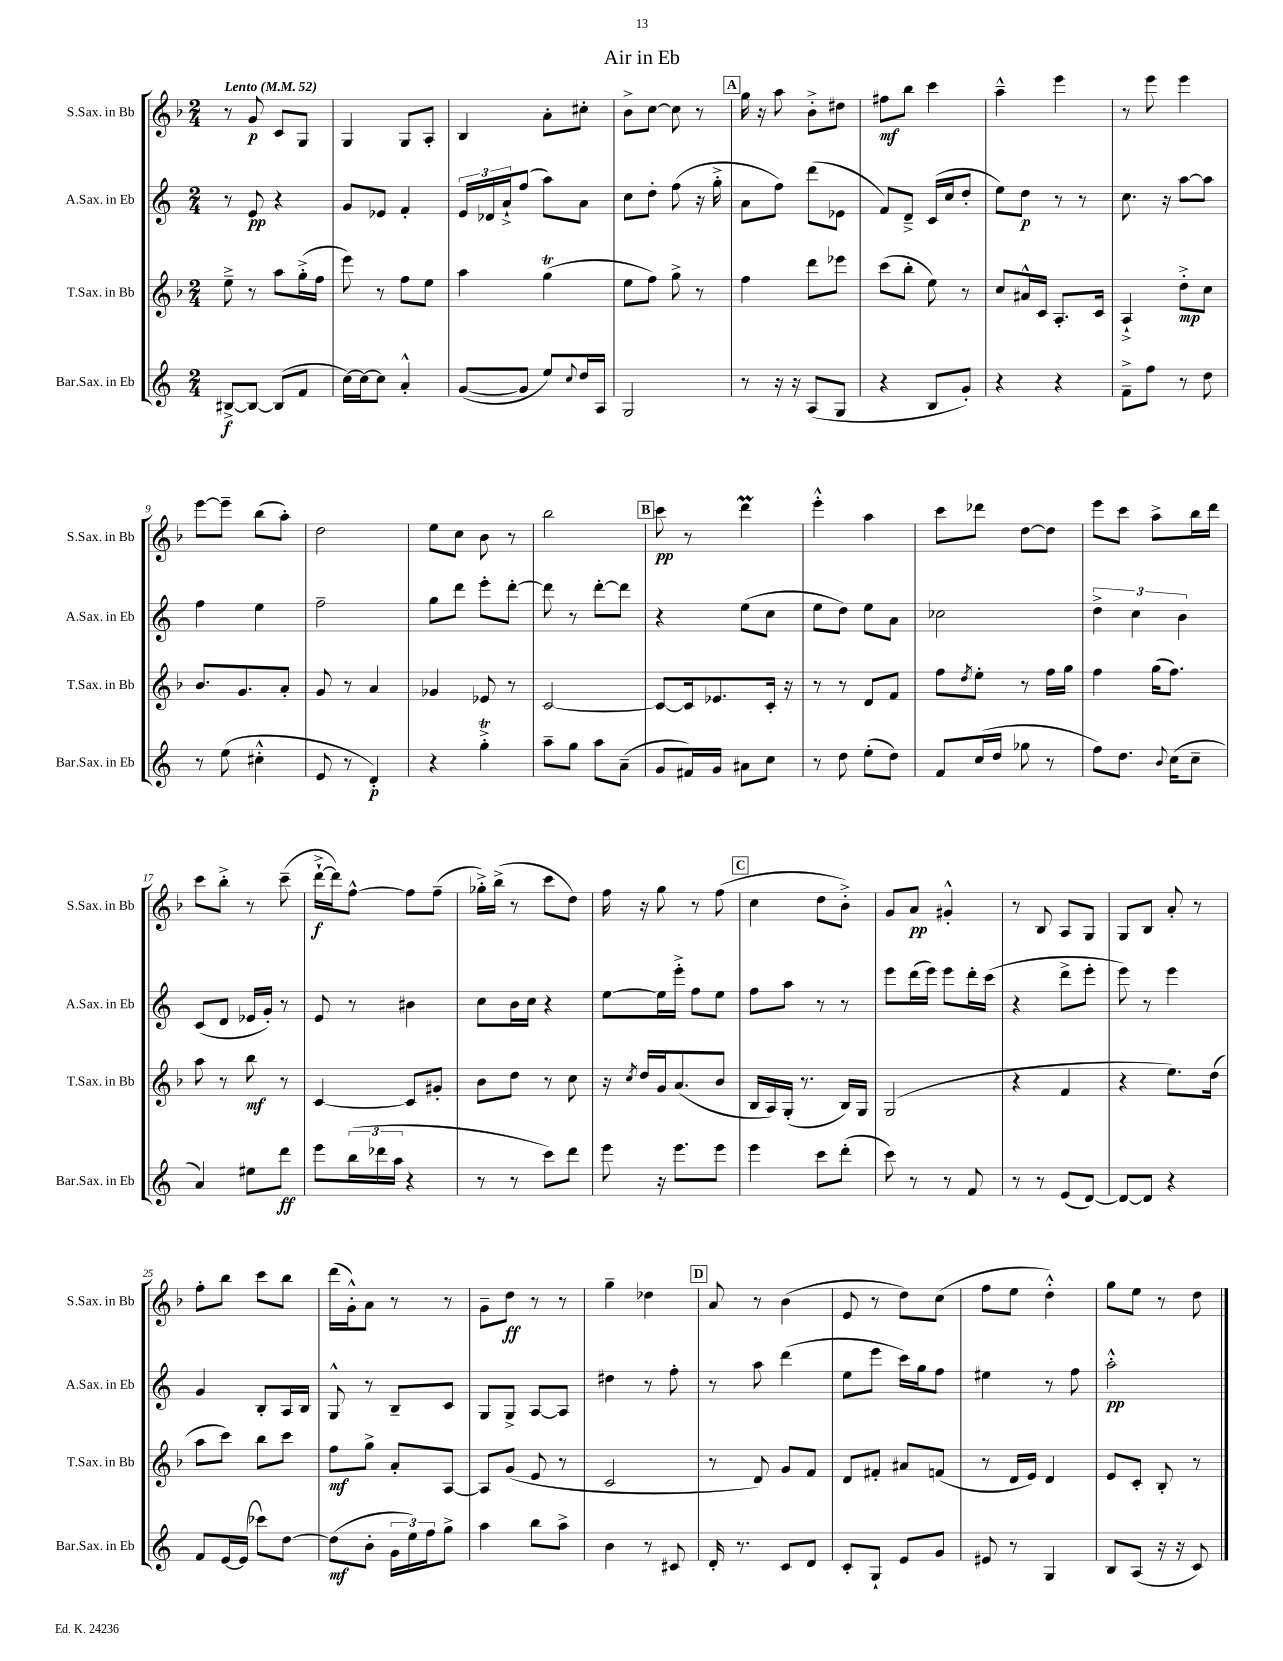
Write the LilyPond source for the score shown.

\header { title = "Air in Eb" }
<<
\new StaffGroup <<
\new Staff = "s0" \with { instrumentName = "S.Sax. in Bb" shortInstrumentName = "S.Sax. in Bb" } {
    \clef treble \key f \major \numericTimeSignature \time 2/4 \tempo "Lento" 4 = 52
    r8 g'8\p c'8 g8 |
    g4 g8 a8-. |
    bes4 a'8-. cis''8-. |
    bes'8-> c''8~ c''8 r8 |
    \mark \markup { \box "A" } g''16 r16 a''8 bes'8-.-> dis''8 |
    fis''8\mf bes''8 c'''4 |
    a''4---^ e'''4 |
    r8 e'''8 e'''4 |
    e'''8~ e'''8-- bes''8( a''8-.) |
    d''2 |
    e''8 c''8 bes'8 r8 |
    bes''2 |
    \mark \markup { \box "B" } c'''8\pp r8 d'''4\prall |
    e'''4-.-^ a''4 |
    c'''8 des'''8 d''8~ d''8 |
    e'''8 c'''8 a''8-> bes''16 d'''16 |
    c'''8 bes''8-.-> r8 c'''8--( |
    d'''16~-!->\f d'''16) f''8~-^ f''8 f''8--( |
    ges''16-.->) bes''16->( r8 c'''8 d''8) |
    f''16 r16 g''8 r8 f''8( |
    \mark \markup { \box "C" } c''4 d''8 bes'8-.->) |
    g'8 a'8\pp gis'4-.-^ |
    r8 bes8 a8 g8 |
    g8 bes8 a'8-. r8 |
    f''8-. bes''8 c'''8 bes''8 |
    d'''16( g'16-.-^) a'8 r8 r8 |
    g'8-- d''8\ff r8 r8 |
    g''4-- des''4 |
    \mark \markup { \box "D" } a'8 r8 bes'4( |
    e'8 r8 d''8) c''8( |
    f''8 e''8 d''4-.-^) |
    g''8 e''8 r8 d''8 \bar "|." |
}
\new Staff = "s1" \with { instrumentName = "A.Sax. in Eb" shortInstrumentName = "A.Sax. in Eb" } {
    \clef treble \key c \major \numericTimeSignature \time 2/4
    r8 e'8\pp r4 |
    g'8 ees'8 f'4-. |
    \tuplet 3/2 { e'16 des'16 a'16-!-> } f''8( a''8) a'8 |
    c''8 d''8-. f''8( r16 g''16-.-> |
    \mark \markup { \box "A" } a'8 f''8) d'''8( ees'8 |
    f'8) d'8---> c'16( c''16 d''8-. |
    e''8) d''8\p r8 r8 |
    c''8. r16 a''8~ a''8 |
    f''4 e''4 |
    f''2-- |
    g''8 d'''8 e'''8-. d'''8~-. |
    d'''8 r8 d'''8~-. d'''8 |
    \mark \markup { \box "B" } r4 e''8( c''8 |
    e''8 d''8) e''8 a'8 |
    ces''2 |
    \tuplet 3/2 { d''4-> c''4 b'4 } |
    c'8( d'8 ees'16 g'16-.) r8 |
    e'8 r8 bis'4 |
    c''8 b'16 c''16 r4 |
    e''8~ e''16 e'''16-.-> f''8 e''8 |
    \mark \markup { \box "C" } f''8 a''8 r8 r8 |
    e'''8 d'''16( e'''16) e'''8 d'''16-. c'''16( |
    r4 d'''8-> e'''8-. |
    e'''8) r8 e'''4 |
    g'4 b8-. a16 b16 |
    g8-^ r8 b8-- c'8 |
    g8 g8-> a8~ a8 |
    dis''4 r8 f''8-. |
    \mark \markup { \box "D" } r8 a''8 d'''4( |
    e''8 e'''8 c'''16) g''16 f''8 |
    eis''4 r8 f''8 |
    a''2-.-^\pp \bar "|." |
}
\new Staff = "s2" \with { instrumentName = "T.Sax. in Bb" shortInstrumentName = "T.Sax. in Bb" } {
    \clef treble \key f \major \numericTimeSignature \time 2/4
    e''8---> r8 a''8 g''16-.->( f''16 |
    e'''8) r8 f''8 e''8 |
    a''4 g''4\trill( |
    e''8 f''8) g''8-> r8 |
    \mark \markup { \box "A" } f''4 d'''8 ees'''8 |
    c'''8( bes''8-. e''8) r8 |
    c''8 ais'16-^ c'16 a8.-. c'16 |
    a4-!-> d''8-.->\mp c''8 |
    bes'8. g'8. a'8-. |
    g'8 r8 a'4 |
    ges'4 ees'8 r8 |
    c'2~ |
    \mark \markup { \box "B" } c'8~ c'16 ees'8. c'16-. r16 |
    r8 r8 d'8 f'8 |
    f''8 \acciaccatura { d''8 } e''8-. r8 f''16 g''16 |
    f''4 g''16( f''8.) |
    a''8 r8 bes''8\mf r8 |
    c'4~ c'8 gis'8-. |
    bes'8 d''8 r8 c''8 |
    r16 \acciaccatura { c''8 } d''16 g'16 a'8.( bes'8 |
    \mark \markup { \box "C" } bes16 a16) g16-.( r8. bes16) g16 |
    g2( |
    r4 f'4 |
    r4 e''8.) d''16( |
    a''8 c'''8) bes''8 c'''8 |
    f''8\mf g''8-> a'8-. a8~ |
    a8 g'8( e'8 r8 |
    c'2 |
    \mark \markup { \box "D" } r8 d'8) g'8 f'8 |
    d'8 fis'8-. ais'8 f'8( |
    r8 d'16 e'16) d'4 |
    e'8 c'8-. bes8-. r8 \bar "|." |
}
\new Staff = "s3" \with { instrumentName = "Bar.Sax. in Eb" shortInstrumentName = "Bar.Sax. in Eb" } {
    \clef treble \key c \major \numericTimeSignature \time 2/4
    bis8~->\f bis8~ bis8( f'8 |
    c''16~) c''16~ c''8 a'4-.-^ |
    g'8~( g'8 e''8) \appoggiatura { c''8 } d''16 a16 |
    g2 |
    \mark \markup { \box "A" } r8 r16 r16 a8( g8 |
    r4 b8 g'8-.) |
    r4 r4 |
    f'8---> f''8 r8 d''8 |
    r8 e''8( cis''4-.-^ |
    e'8 r8 d'4-.\p) |
    r4 g''4-.->\trill |
    a''8-- g''8 a''8 a'8--( |
    \mark \markup { \box "B" } g'8 fis'16) g'16 ais'8 c''8 |
    r8 d''8 e''8-.( d''8) |
    f'8 c''16( d''16 ges''8 r8 |
    f''8) d''8. \appoggiatura { b'8 } c''16( c''8-- |
    a'4) eis''8 d'''8\ff |
    e'''8 \tuplet 3/2 { b''16( des'''16 a''16 } r4 |
    r8 r8 c'''8) d'''8 |
    e'''8 r16 e'''8. e'''8 |
    \mark \markup { \box "C" } e'''4 c'''8 d'''8-.( |
    c'''8) r8 r8 f'8 |
    r8 r8 e'8( d'8~) |
    d'8~ d'8 r4 |
    f'8 e'16~ e'16( ces'''8) d''8~ |
    d''8\mf( b'8-. \tuplet 3/2 { g'16 e''16) f''16 } g''8-> |
    a''4 b''8 a''8-> |
    b'4 r8 cis'8 |
    \mark \markup { \box "D" } d'16-. r8. c'8 d'8 |
    c'8-. g8-! e'8 g'8 |
    eis'8 r8 g4 |
    b8 a8( r16 r16 c'8) \bar "|." |
}
>>
>>
